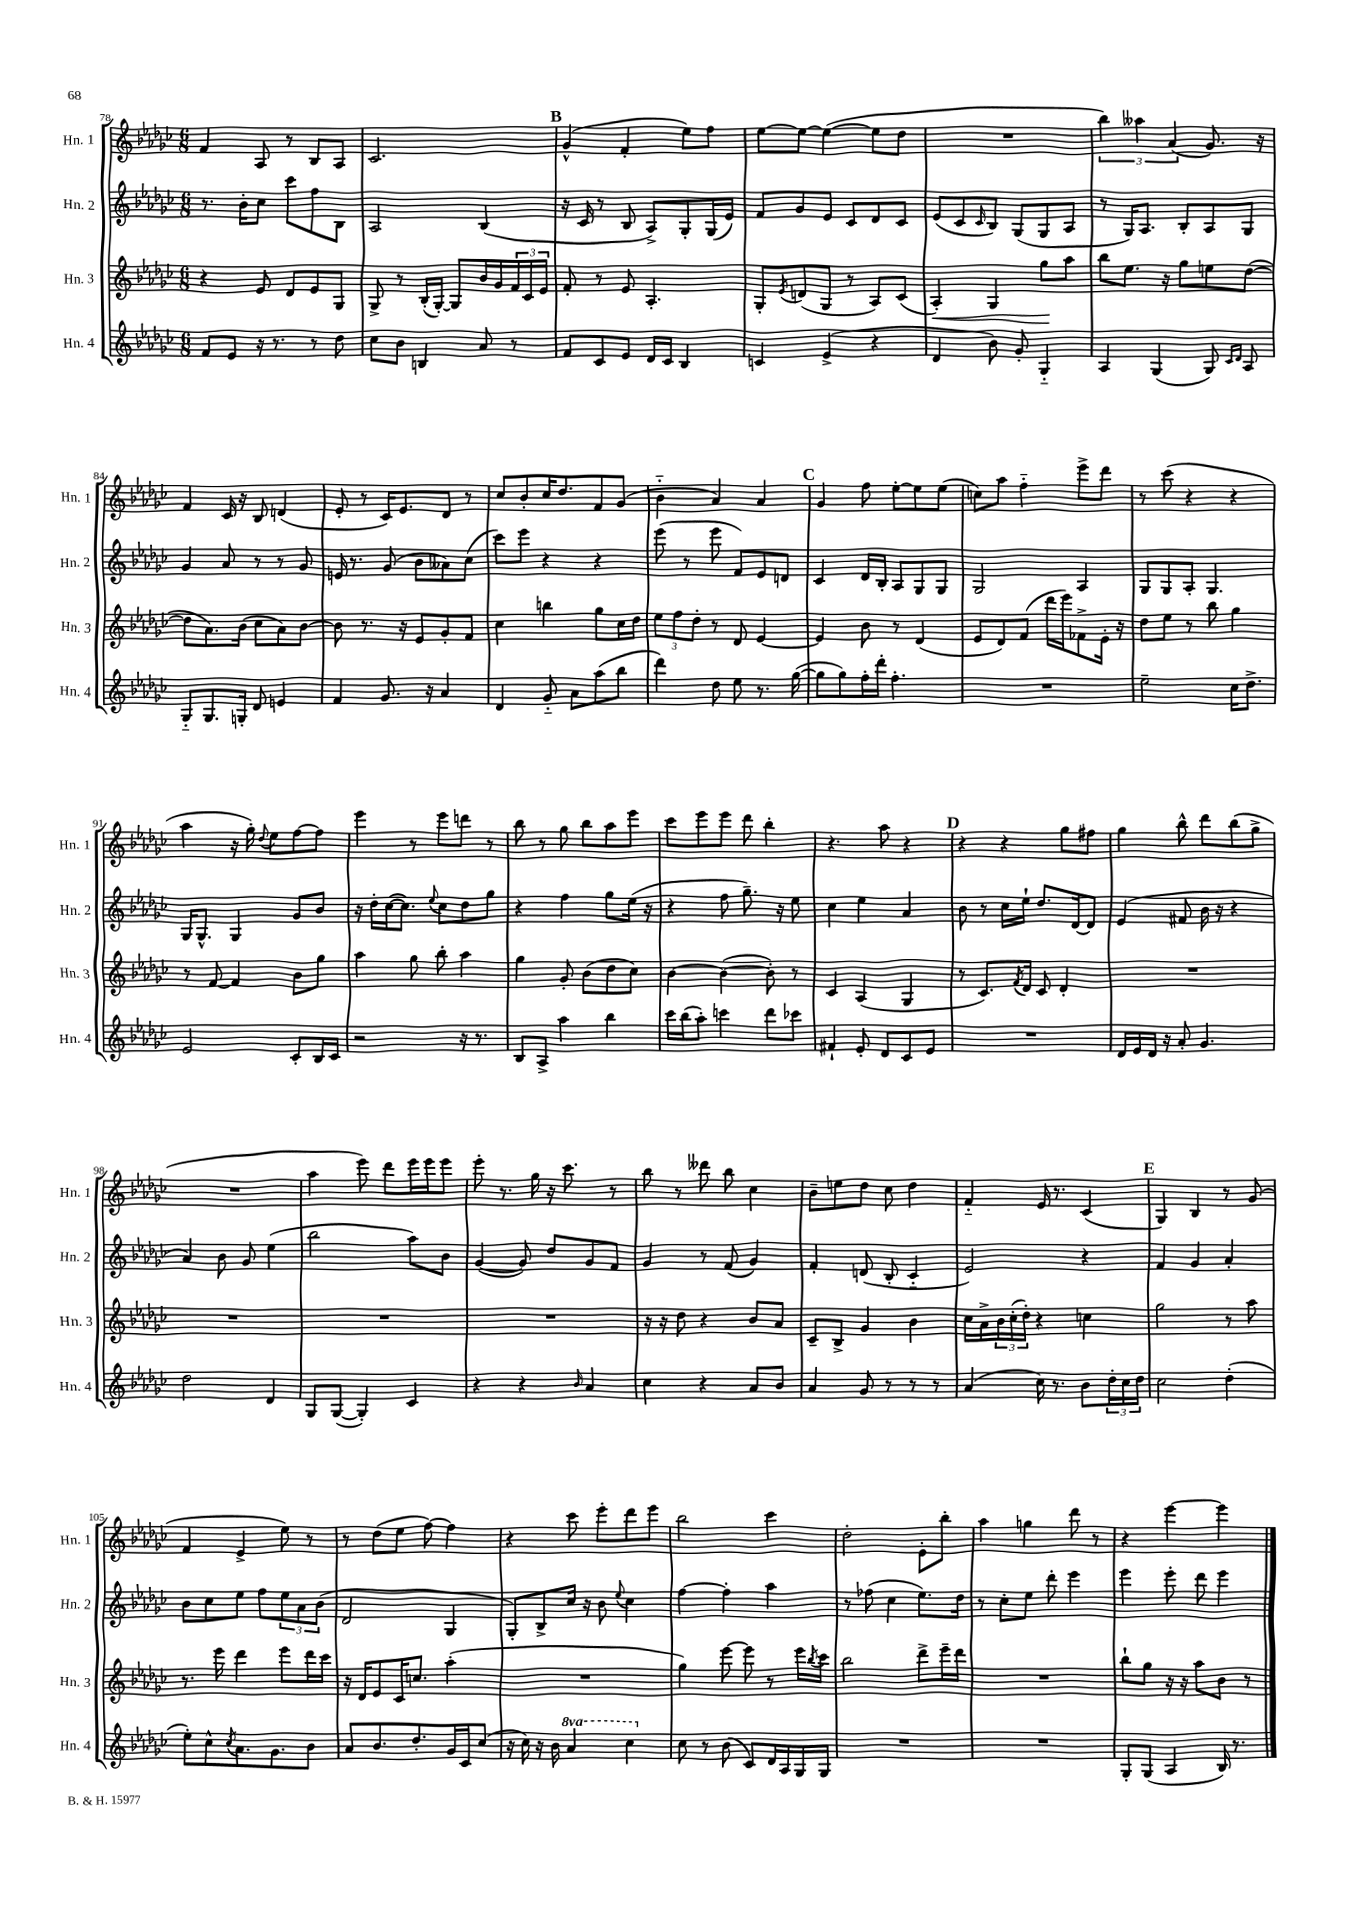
<<
\new StaffGroup <<
\new Staff = "s0" \with { instrumentName = "Hn. 1" shortInstrumentName = "Hn. 1" } {
    \clef treble \key ges \major \numericTimeSignature \time 6/8
    f'4 aes8 r8 bes8 aes8 |
    ces'2. |
    \mark \markup { \bold "B" } ges'4-^( f'4-. ees''8) f''8 |
    ees''8~ ees''8~ ees''4~( ees''8 des''8 |
    R2. |
    \tuplet 3/2 { bes''4) aeses''4 aes'4( } ges'8.) r16 |
    f'4 ces'16 r16 bes8 d'4( |
    ees'8-. r8 ces'16) ees'8. des'8 r8 |
    ces''8 bes'8-. ces''16 des''8. f'8 ges'8( |
    bes'4-_ aes'4) aes'4 |
    \mark \markup { \bold "C" } ges'4 f''8 ees''8~-. ees''8 ees''8( |
    c''8) aes''8 f''4-_ ees'''8-> des'''8 |
    r8 ces'''8( r4 r4 |
    aes''4 r16 ges''16-.) \appoggiatura { des''8 } ees''8 f''8~ f''8 |
    ees'''4 r8 ees'''8 d'''8 r8 |
    bes''8 r8 ges''8 bes''8 aes''8 ees'''8 |
    ces'''8 ees'''8 ees'''8 des'''8 bes''4-. |
    r4. aes''8 r4 |
    \mark \markup { \bold "D" } r4 r4 ges''8 fis''8 |
    ges''4 bes''8-^ des'''8 bes''8( ges''8-> |
    R2. |
    aes''4 ees'''8) des'''8 ees'''16 ees'''16 ees'''8 |
    ees'''8-. r8. ges''16 r16 ces'''8. r8 |
    bes''8 r8 deses'''8 bes''8 ces''4 |
    bes'8-- e''8 des''8 ces''8 des''4 |
    f'4-_ ees'16 r8. ces'4( |
    \mark \markup { \bold "E" } ges4) bes4 r8 ges'8( |
    f'4 ees'4-> ees''8) r8 |
    r8 des''8( ees''8 f''8~) f''4 |
    r4 ces'''8 ees'''8-. des'''8 ees'''8 |
    bes''2 ces'''4 |
    des''2-. ees'8-. bes''8-. |
    aes''4 g''4 des'''8 r8 |
    r4 ees'''4~ ees'''4 \bar "|." |
}
\new Staff = "s1" \with { instrumentName = "Hn. 2" shortInstrumentName = "Hn. 2" } {
    \clef treble \key ges \major \numericTimeSignature \time 6/8
    r8. bes'16-. ces''8 ces'''8 f''8 bes8 |
    aes2 bes4( |
    \mark \markup { \bold "B" } r16 ces'16 r8 bes8 aes8->) ges8-. ges16( ees'16) |
    f'8 ges'8 ees'8 ces'8 des'8 ces'8 |
    ees'8( ces'8 \grace { ces'16 } bes8) ges8( ges8 aes8 |
    r8 ges16) aes8. bes8-. aes8 ges8 |
    ges'4 aes'8 r8 r8 ges'8 |
    e'16 r8. ges'8( bes'8 aeses'8) ces''8( |
    ces'''8) ees'''8 r4 r4 |
    ees'''8( r8 ees'''8 f'8) ees'8 d'8 |
    \mark \markup { \bold "C" } ces'4 des'16 bes16-. aes8 ges8 ges8 |
    ges2 aes4 |
    ges8 ges8 aes8-. ges4. |
    ges16 ges8.-^ ges4 ges'8 bes'8 |
    r16 des''16-. ces''16~( ces''8.) \appoggiatura { ees''8 } ces''8 des''8 ges''8 |
    r4 f''4 ges''8 ees''16( r16 |
    r4 f''8 ges''8.--) r16 ees''8 |
    ces''4 ees''4 aes'4 |
    \mark \markup { \bold "D" } bes'8 r8 ces''16 ees''16-! des''8. des'16~ des'8 |
    ees'4( fis'8 bes'16 r16 r4 |
    aes'4) bes'8 ges'8 ees''4( |
    bes''2 aes''8) bes'8 |
    ges'4~( ges'8) des''8 ges'8 f'8 |
    ges'4 r8 f'8( ges'4) |
    f'4-. d'8( bes8-. ces'4-_ |
    ees'2) r4 |
    \mark \markup { \bold "E" } f'4 ges'4 aes'4-. |
    bes'8 ces''8 ees''8 f''8 \tuplet 3/2 { ees''8 aes'8 bes'8( } |
    des'2 ges4 |
    ges8-.) bes8-> ces''16 r16 bes'8 \appoggiatura { ees''8 } ces''4 |
    f''4~ f''4-. aes''4 |
    r8 fes''8( ces''4 ees''8.) des''16 |
    r8 ces''8-. ees''8 des'''8-. ees'''4 |
    ees'''4 ees'''8-. des'''8 ees'''4 \bar "|." |
}
\new Staff = "s2" \with { instrumentName = "Hn. 3" shortInstrumentName = "Hn. 3" } {
    \clef treble \key ges \major \numericTimeSignature \time 6/8
    r4 ees'8 des'8 ees'8 ges8 |
    ges8-> r8 bes16-.( ges16~-.) ges8 bes'16 ges'16 \tuplet 3/2 { f'16 ces'16 ees'16 } |
    \mark \markup { \bold "B" } f'8-. r8 ees'8 aes4.-. |
    ges8-. \acciaccatura { ees'8 } d'8( ges8 r8 aes8) ces'8( |
    aes4-.\<) ges4 ges''8\! aes''8 |
    bes''8 ees''8. r16 ges''8 e''8 des''8~( |
    des''8 aes'8.) bes'16( ces''8 aes'8) bes'8~ |
    bes'8 r8. r16 ees'8 ges'8-. f'8 |
    ces''4 b''4 ges''8 ces''16 des''16 |
    \tuplet 3/2 { ees''8 f''8 des''8-. } r8 des'8 ees'4~ |
    \mark \markup { \bold "C" } ees'4 bes'8 r8 des'4( |
    ees'8 des'8) f'8( des'''16 ees'''16) fes'8-> ees'16-. r16 |
    des''8 ees''8 r8 bes''8 ges''4 |
    r8 f'8~ f'4 bes'8 ges''8 |
    aes''4 ges''8 bes''8-. aes''4 |
    ges''4 ges'8-. bes'8( des''8 ces''8) |
    bes'4~ bes'4~( bes'8-.) r8 |
    ces'4 aes4( ges4 |
    \mark \markup { \bold "D" } r8 ces'8.) \acciaccatura { f'8 } des'16 ces'8 des'4-. |
    R2. |
    R2. |
    R2. |
    R2. |
    r16 r16 des''8 r4 bes'8 aes'8 |
    ces'8-- bes8-> ges'4 bes'4 |
    ces''16 aes'16-> \tuplet 3/2 { bes'16 ces''16-.( des''16-.) } r4 c''4 |
    \mark \markup { \bold "E" } ges''2 r8 aes''8 |
    r8. ees'''16 des'''4 ees'''8 des'''16 ces'''16 |
    r16 des'16 ees'8 ces'16 c''8. aes''4-.( |
    R2. |
    ges''4) ees'''8~ ees'''8 r8 ees'''16 \acciaccatura { bes''8 } ces'''16 |
    bes''2 des'''8-> ees'''16-- des'''16 |
    R2. |
    bes''8-! ges''8 r16 r16 aes''8 bes'8 r8 \bar "|." |
}
\new Staff = "s3" \with { instrumentName = "Hn. 4" shortInstrumentName = "Hn. 4" } {
    \clef treble \key ges \major \numericTimeSignature \time 6/8 \set Staff.ottavationMarkups = #ottavation-simple-ordinals
    f'8 ees'8 r16 r8. r8 des''8 |
    ces''8 bes'8 b4 aes'8 r8 |
    \mark \markup { \bold "B" } f'8 ces'8 ees'8 des'16 ces'16 bes4 |
    c'4 ees'4->( r4 |
    des'4 bes'8) ges'8-. ges4-_ |
    aes4 ges4( ges8) \grace { ces'16 des'16 } aes8 |
    ges8-_ ges8. g16-. des'8 e'4 |
    f'4 ges'8. r16 aes'4 |
    des'4 ges'8-_ aes'8 aes''8( bes''8 |
    des'''4) des''8 ees''8 r8. ges''16~( |
    \mark \markup { \bold "C" } ges''8 ges''8) f''16-. des'''16-. f''4.-. |
    R2. |
    ees''2-- ces''16 des''8.-> |
    ees'2 ces'8-. bes16 ces'16 |
    r2 r16 r8. |
    bes8 aes8-> aes''4 bes''4 |
    ces'''16 bes''16( aes''8-.) c'''4 des'''8 ces'''8 |
    fis'4-! ees'8-. des'8 ces'8 ees'8 |
    \mark \markup { \bold "D" } R2. |
    des'16 ees'16 des'16 r16 aes'8-. ges'4. |
    des''2 des'4 |
    ges8 ges8~( ges4-.) ces'4 |
    r4 r4 \grace { bes'16 } aes'4 |
    ces''4 r4 aes'8 bes'8 |
    aes'4 ges'8 r8 r8 r8 |
    aes'4( ces''16) r8. bes'8 \tuplet 3/2 { des''16-. ces''16 des''16 } |
    \mark \markup { \bold "E" } ces''2 des''4-.( |
    ees''8-.) ces''8-^ \acciaccatura { ces''8 } aes'8. ges'8. bes'8 |
    aes'8 bes'8. des''8.-. ges'16 ces'16 ces''8( |
    r16 ces''16) r16 bes'16 \ottava #1 aes''4 ces'''4 \ottava #0 |
    ces''8 r8 bes'8( ces'8) des'16 aes16 ges16 ges16 |
    R2. |
    R2. |
    ges8-. ges8( aes4 bes16) r8. \bar "|." |
}
>>
>>
\layout { \context { \Score currentBarNumber = #78 } }
